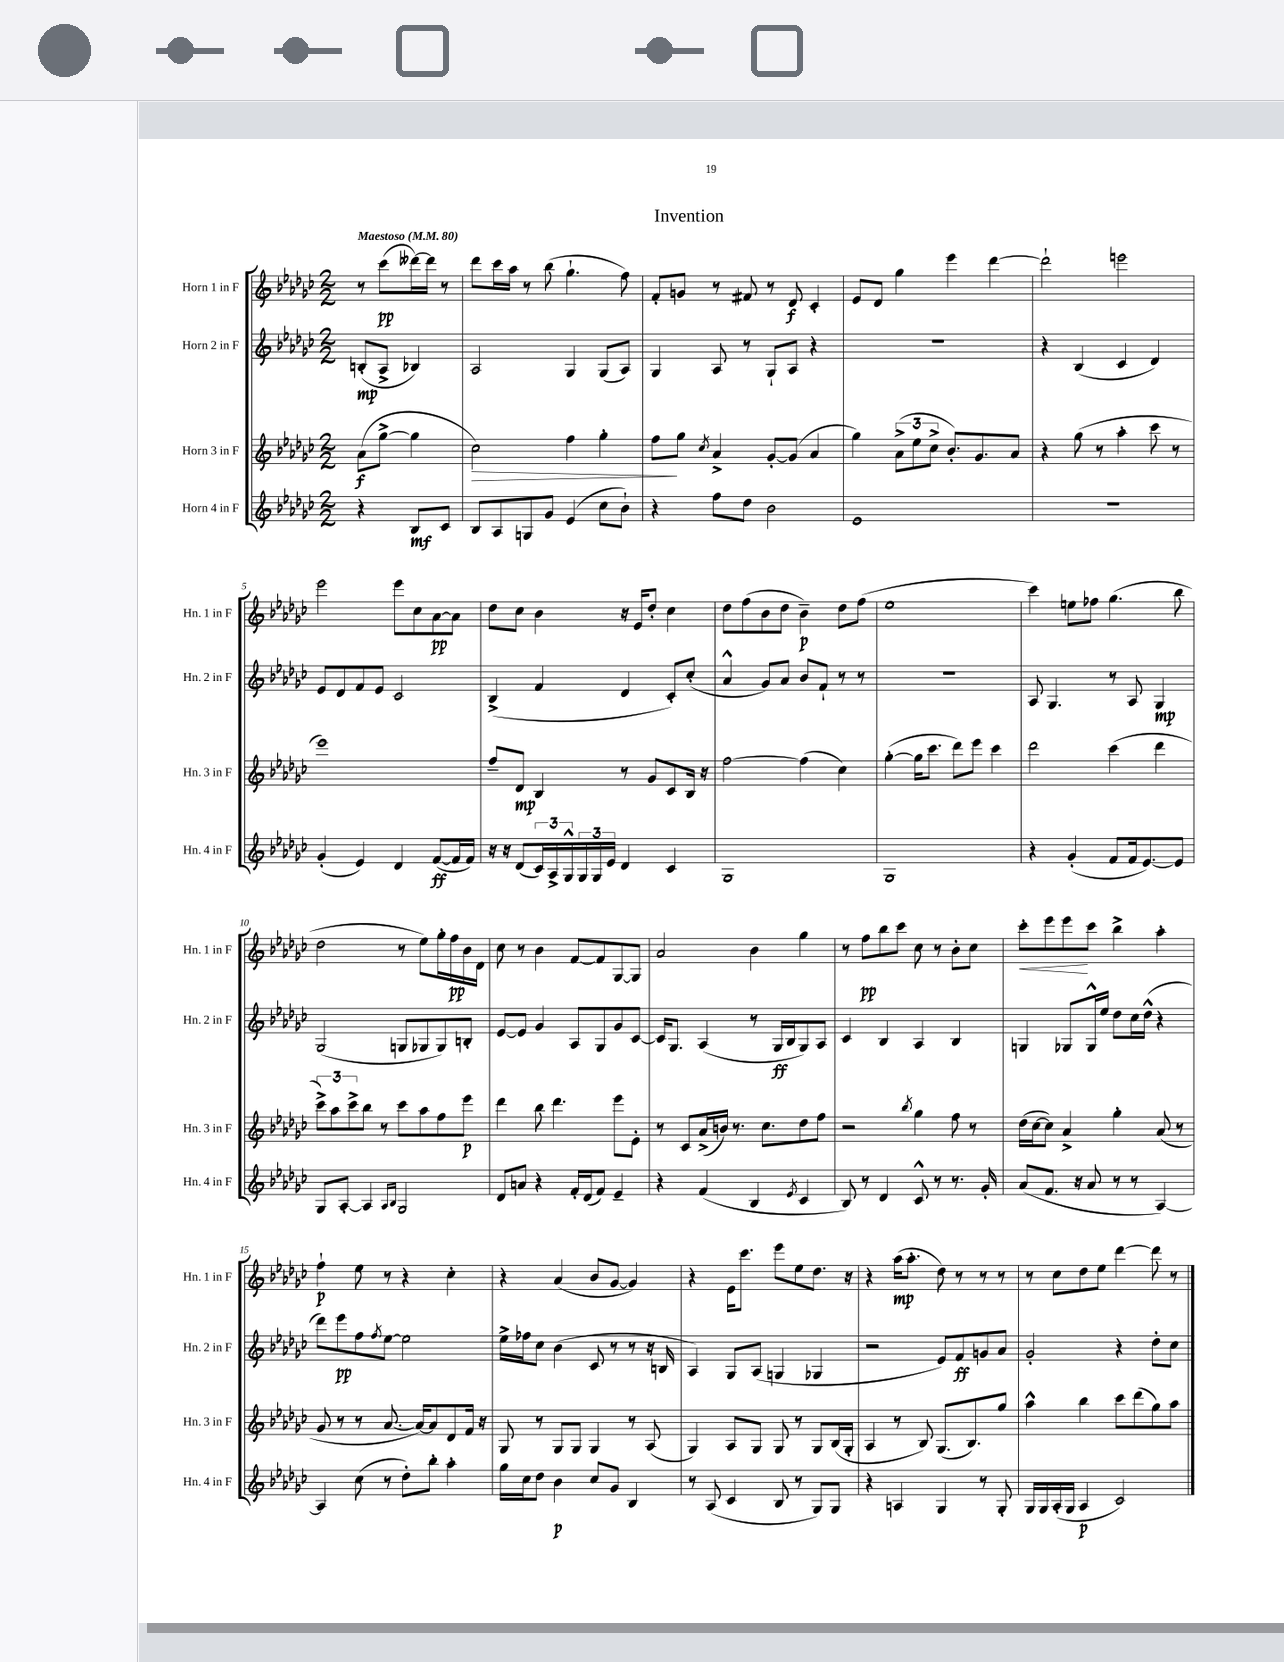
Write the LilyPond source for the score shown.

\header { title = "Invention" }
<<
\new StaffGroup <<
\new Staff = "s0" \with { instrumentName = "Horn 1 in F" shortInstrumentName = "Hn. 1 in F" } {
    \clef treble \key ges \major \numericTimeSignature \time 2/2 \partial 2 \tempo "Maestoso" 4 = 80
    r8 ces'''8\pp( deses'''16~) deses'''16 r8 |
    des'''8 ces'''16 aes''16 r8 bes''8( ges''4.-! f''8) |
    f'8-. g'8 r8 fis'8 r8 des'8\f ces'4-. |
    ees'8 des'8 ges''4 ees'''4 des'''4~ |
    des'''2-! e'''2 |
    ees'''2 ees'''8 ces''8 aes'8~\pp aes'8 |
    des''8 ces''8 bes'4 r16 ees'16 des''8-. ces''4 |
    des''8 f''8( bes'8 des''8 bes'4--\p) des''8 f''8( |
    ees''1 |
    ces'''4) e''8 fes''8 ges''4.( bes''8 |
    des''2 r8 ees''8) ges''16-. f''16\pp bes'16 des'16 |
    ces''8 r8 bes'4 f'8~ f'8 ges8~ ges8 |
    aes'2 bes'4 ges''4 |
    r8 f''8\pp bes''8 ces'''8 ces''8 r8 bes'8-. ces''8 |
    ces'''8-.\< ees'''8 ees'''8\! ces'''8 bes''4-> aes''4-. |
    f''4-!\p ees''8 r8 r4 ces''4-. |
    r4 aes'4( bes'8 ges'8~ ges'4) |
    r4 ees'16 ces'''8. ees'''8 ees''8 des''8. r16 |
    r4 aes''16\mp( aes''8.-. des''8) r8 r8 r8 |
    r8 ces''8 des''8 ees''8 des'''4~ des'''8 r8 \bar "|." |
}
\new Staff = "s1" \with { instrumentName = "Horn 2 in F" shortInstrumentName = "Hn. 2 in F" } {
    \clef treble \key ges \major \numericTimeSignature \time 2/2 \partial 2
    b8-.\mp( aes8-> bes4) |
    aes2 ges4 ges8( aes8) |
    ges4 aes8 r8 ges8-! aes8 r4 |
    r1 |
    r4 bes4( ces'4 des'4) |
    ees'8 des'8 f'8 ees'8 ces'2 |
    bes4->( f'4 des'4 ces'8-.) ces''8-.( |
    aes'4-^ ges'8) aes'8 bes'8 f'8-! r8 r8 |
    R1 |
    aes8 ges4. r8 aes8 ges4\mp |
    ges2( g8 ges8 ges8) b8-. |
    ees'8~ ees'8 ges'4 aes8 ges8 ges'8 ces'8~ |
    ces'16 ges8. aes4( r8 ges16\ff bes16 ges8) aes8 |
    ces'4 bes4 aes4 bes4 |
    g4 ges8 ges16-^ ees''16 des''8 ces''16 des''16-^( r4 |
    des'''8) ees'''8\pp f''8 \acciaccatura { f''8 } ees''8~ ees''2 |
    ees''16-> fes''16 ces''8 bes'4( ces'8 r8 r8 r16 b16 |
    aes4) ges8 aes8( g4 ges4 |
    r2 ees'8) f'8\ff g'8 aes'8 |
    ges'2-. r4 des''8-. ces''8 \bar "|." |
}
\new Staff = "s2" \with { instrumentName = "Horn 3 in F" shortInstrumentName = "Hn. 3 in F" } {
    \clef treble \key ges \major \numericTimeSignature \time 2/2 \partial 2
    aes'8\f( ges''8~-> ges''4 |
    ces''2\>) f''4 ges''4-. |
    f''8\! ges''8 \acciaccatura { ces''8 } aes'4-> ges'8~-. ges'8( aes'4 |
    ges''4) \tuplet 3/2 { aes'8->( ees''8 ces''8-> } bes'8.-.) ges'8. aes'8 |
    r4 ges''8( r8 aes''4-. ces'''8 r8 |
    ees'''1) |
    f''8-- des'8\mp bes4 r8 ges'8 ces'8 bes16 r16 |
    f''2~ f''4( ces''4) |
    ges''4~-.( ges''16 ces'''8. des'''8) ees'''8 ces'''4 |
    des'''2 ces'''4( des'''4 |
    \tuplet 3/2 { ces'''8->) aes''8 ces'''8-> } bes''8 r8 ces'''8 aes''8 f''8 ees'''8\p |
    des'''4 bes''8 des'''4. ees'''8 ees'8-. |
    r8 ces'8 aes'16->( b'16) r8. ces''8. des''8 f''8 |
    r2 \acciaccatura { bes''8 } ges''4 f''8 r8 |
    des''16( ces''16~ ces''8) aes'4-> ges''4-. aes'8( r8 |
    ges'8 r8 r8 aes'8.~ aes'16~) aes'8 des'8 f'16 r16 |
    ges8 r8 ges8 ges8 ges4 r8 aes8( |
    ges4) aes8 ges8 ges8 r8 ges8 bes16( ges16-. |
    aes4 r8 bes8) ges8.( bes8.) ges''8 |
    aes''4-^ bes''4 ces'''8 des'''8( ges''8) aes''8 \bar "|." |
}
\new Staff = "s3" \with { instrumentName = "Horn 4 in F" shortInstrumentName = "Hn. 4 in F" } {
    \clef treble \key ges \major \numericTimeSignature \time 2/2 \partial 2
    r4 bes8\mf ces'8 |
    bes8 aes8 g8 ges'8 ees'4( ces''8 bes'8-!) |
    r4 f''8 des''8 bes'2 |
    ees'1 |
    R1 |
    ges'4-.( ees'4) des'4 f'8~\ff( f'16 f'16) |
    r16 r16 des'8( \tuplet 3/2 { ces'16) aes16-> ges16-^ } \tuplet 3/2 { ges16 ges16 ees'16 } des'4 ces'4 |
    ges1 |
    ges1 |
    r4 ges'4-.( f'8 f'16 ees'8.~) ees'8 |
    ges8 aes8~-. aes4 \grace { aes16 bes16 } ges2 |
    des'8 a'8 r4 f'16-. des'16( f'8) ees'4-- |
    r4 f'4( bes4 \acciaccatura { ees'8 } ces'4 |
    bes8) r8 des'4 ces'8-^ r8 r8. ges'16-. |
    aes'8( f'8. r16 aes'8 r8 r8 aes4~) |
    aes4 ces''8( r8 des''8-.) bes''8-. aes''4-. |
    ges''16 ces''16 des''8 bes'4\p ces''8 ges'8 bes4 |
    r8 aes8( ces'4 bes8 r8 ges8) ges8 |
    r4 a4 ges4 r8 ges8-. |
    ges16 ges16 aes16-.( ges16 aes4\p ces'2) \bar "|." |
}
>>
>>
